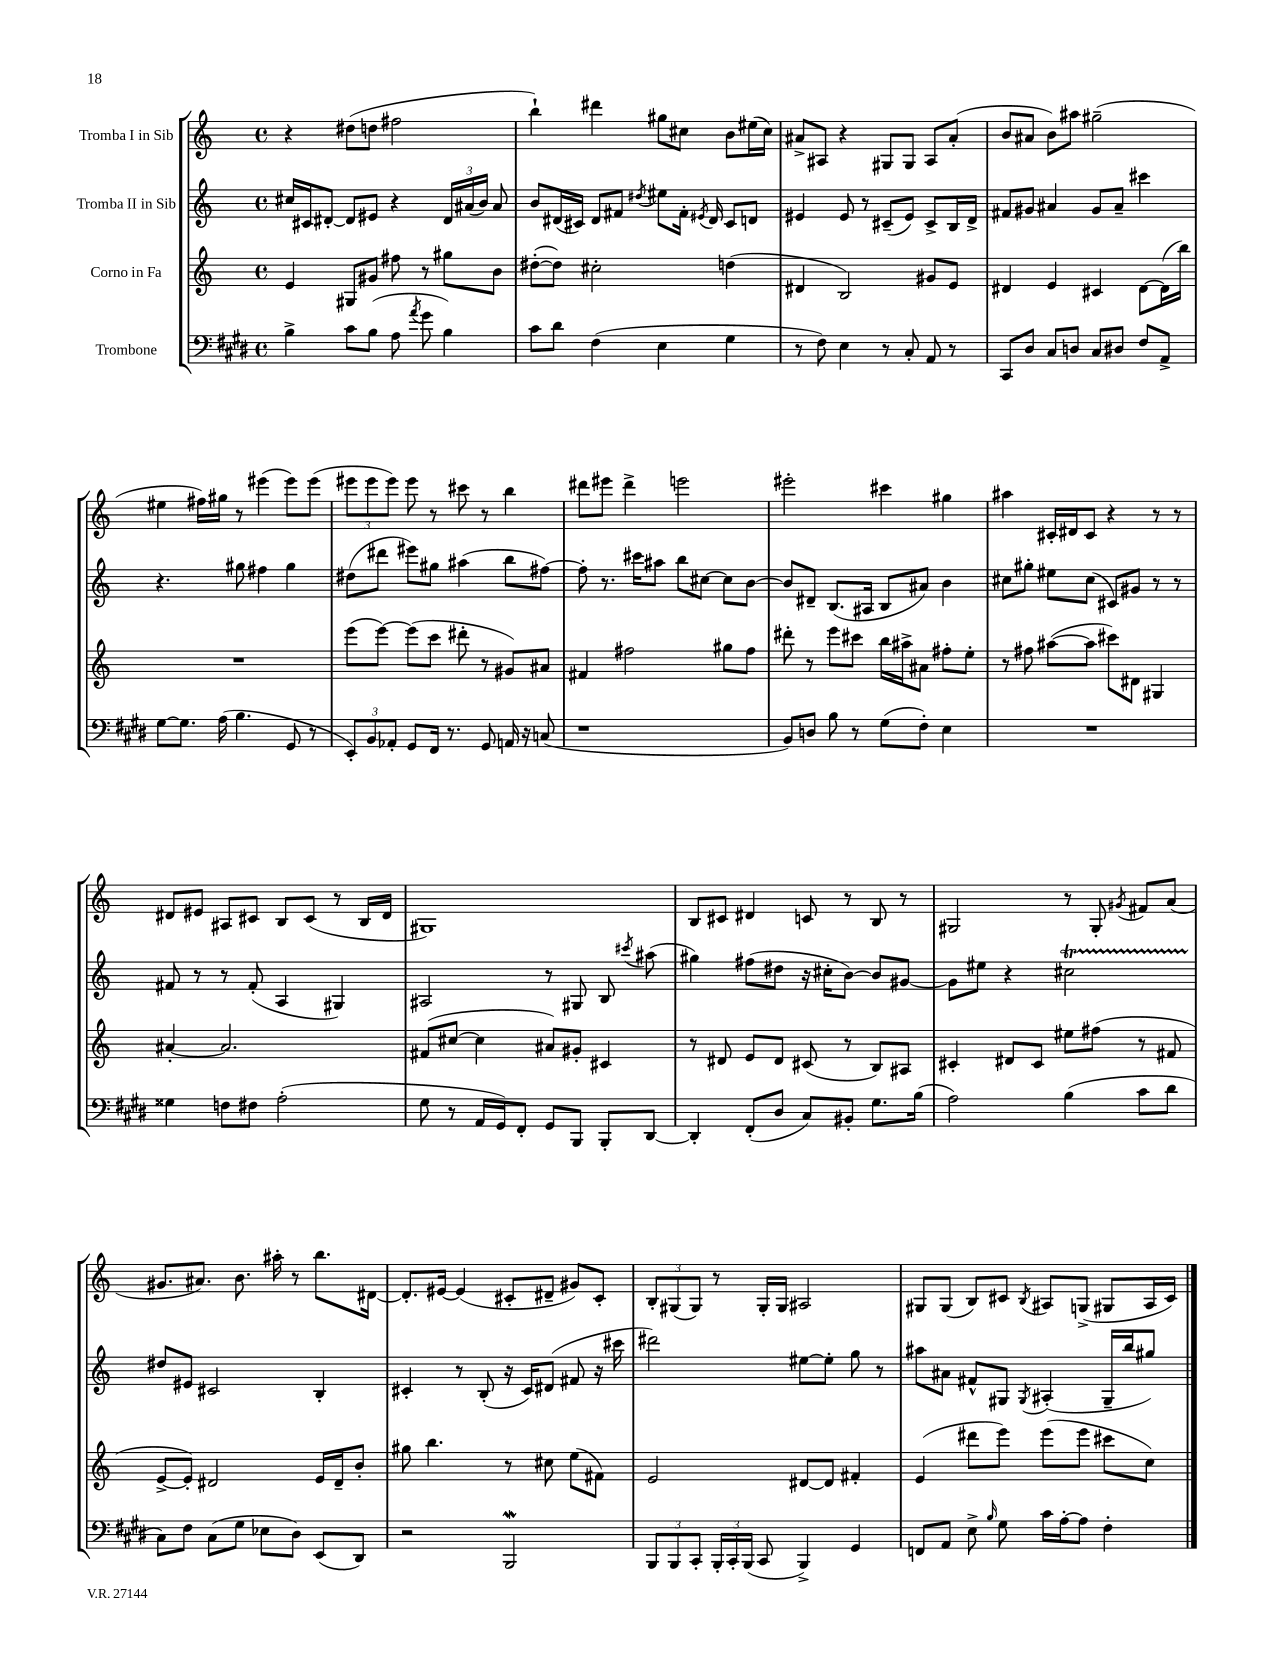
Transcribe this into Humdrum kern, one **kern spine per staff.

**kern	**kern	**kern	**kern
*staff4	*staff3	*staff2	*staff1
*clefF4	*clefG2	*clefG2	*clefG2
*k[f#c#g#d#]	*k[]	*k[]	*k[]
*M4/4	*M4/4	*M4/4	*M4/4
*met(c)	*met(c)	*met(c)	*met(c)
4B^	4e	16cc#	4r
.	.	16c#	.
.	.	[8d#'	.
8c#	8G#	8d#]	(8dd#
(8B	8g#	8e#	8dd
8A	8ff#	4r	2ff#
8qa	.	.	.
8g#	8r	.	.
4B)	8gg#	24d#	.
.	.	(24a#	.
.	.	24b)	.
.	8b	8a#	.
=	=	=	=
8c#	([8dd#'	8b	4bb`)
8d#	8dd#])	(16d#	.
.	.	16c#)	.
(4F#	2cc#'	8d#	4ddd#
.	.	8f#	.
.	.	8qdd#	.
4E	.	8ee#	8gg#
.	.	16f#'	8cc#
.	.	8qe#	.
.	.	16d#	.
4G#	(4dd	8c#	8b
.	.	8d	(16ee#
.	.	.	16cc#)
=	=	=	=
8r	4d#	4e#	8a#^
8F#)	.	.	8A#
4E	2B)	8e#	4r
.	.	8r	.
8r	.	(8c#~	8G#
8C#'	.	8e#)	8G#
8AA	8g#	8c#^	8A#
8r	8e	16B	(8a#'
.	.	16d^	.
=	=	=	=
8CC#	4d#	8f#	8b
8D#	.	8g#	8a#
8C#	4e	4a#	8b)
8D	.	.	8aa#
8C#	4c#	8g#	(2gg#~
8D#	.	8a#~	.
8F#	[8d#	4ccc#	.
8AA^	(16d#]	.	.
.	16bb)	.	.
=	=	=	=
[8G#	1r	4.r	4ee#
8.G#]	.	.	.
.	.	.	16ff#)
(16A	.	.	16gg#
4.B	.	8gg#	8r
.	.	4ff#	(4eee#
8GG#	.	4gg#	8eee#)
8r	.	.	(8eee#
=	=	=	=
12EE')	(8eee	(8dd#	12eee#
12BB	.	.	12eee#
.	[8eee)	8ddd#	.
12AA-'	.	.	12eee#)
8GG#	(8eee]	8eee#)	8eee#
16FF#	8ccc	8gg#	8r
8.r	.	.	.
.	8ddd#'	(4aa#	8ccc#
8GG#	8r	.	8r
16AA	8g#)	8bb	4bb
16r	.	.	.
(8C	8a#	[8ff#)	.
=	=	=	=
1r	4f#	8ff#']	8ddd#
.	.	8.r	8eee#
.	2ff#	.	4ddd#^
.	.	16ccc#	.
.	.	8aa#	.
.	.	8bb	2eee
.	.	[8cc#	.
.	8gg#	8cc#]	.
.	8ff#	[8b	.
=	=	=	=
8BB)	8ddd#'	8b]	2eee#'
8D	8r	8d#~	.
8B	8eee	(8.B	.
8r	8ccc#	.	.
.	.	16A#	.
(8G#	16bb	8B	4ccc#
.	16aa#^	.	.
8F#')	8a#	8a#)	.
4E	8ff#'	4b	4gg#
.	8ee'	.	.
=	=	=	=
1r	8r	8cc#	4aa#
.	8ff#	8gg#'	.
.	([8aa#	8ee#	16c#'
.	.	.	16d#
.	8aa#]	(8cc#	8c#
.	8ccc#)	8c#)	4r
.	8d#	8g#	.
.	4G#	8r	8r
.	.	8r	8r
=	=	=	=
4G##	[4a#'	8f#	8d#
.	.	8r	8e#
8F	2.a#]	8r	8A#
8F#	.	(8f#'	8c#
(2A'	.	4A	8B
.	.	.	(8c#
.	.	4G#)	8r
.	.	.	16B
.	.	.	16d#
=	=	=	=
8G#	(8f#	2A#	1G#)
8r	[8cc#	.	.
16AA	4cc#]	.	.
16GG#)	.	.	.
8FF#'	.	.	.
8GG#	8a#)	8r	.
8BBB	8g#'	8G#	.
8BBB'	4c#	8B	.
.	.	8qccc#	.
[8DD#	.	(8aa#	.
=	=	=	=
4DD#']	8r	4gg#)	8B
.	8d#	.	8c#
(8FF#'	8e	(8ff#	4d#
8D#	8d#	8dd#	.
8C#)	(8c#	16r	8c
.	.	16cc#'	.
8BB#'	8r	[8b)	8r
8.G#	8B)	8b]	8B
.	8A#	[8g#	8r
(16B	.	.	.
=	=	=	=
2A)	4c#'	8g#]	2G#
.	.	8ee#	.
.	8d#	4r	.
.	8c#	.	.
(4B	8ee#	2cc#	8r
.	(8ff#	.	8G#'
.	.	.	8qg#
8c#	8r	.	8f#
8d#	8f#	.	(8a
=	=	=	=
8C#)	[8e^	8dd#	8.g#
8F#	8e'])	8e#	.
.	.	.	8.a#)
(8C#	2d#	2c#	.
8G#	.	.	8.b
8E-	.	.	.
.	.	.	16aa#'
8D#)	.	.	8r
(8EE	16e	4B'	8.bb
.	16d#~	.	.
8DD#)	8b'	.	.
.	.	.	[16d#
=	=	=	=
2r	8gg#	4c#'	8.d#']
.	4.bb	.	.
.	.	.	[16e#
.	.	8r	(4e#]
.	.	(8B'	.
2BBB	8r	16r	8c#'
.	.	16c#)	.
.	8cc#	(8d#	8d#~
.	(8ee	8f#	8g#)
.	8f#)	16r	8c#'
.	.	16ccc#	.
=	=	=	=
12BBB	2e	2ddd#)	12B'
12BBB	.	.	(12G#
12CC#'	.	.	12G#)
24BBB'	.	.	8r
24CC#'	.	.	.
(24BBB	.	.	.
8CC#	.	.	16G#'
.	.	.	16G#
4BBB^)	[8d#	[8ee#	2A#
.	8d#]	8ee#']	.
4GG#	4f#'	8gg	.
.	.	8r	.
=	=	=	=
8FF	(4e	8aa#	8G#
8AA	.	8a#	(8G#
8E^	8ddd#	8f#^^	8B)
16qqB	.	.	.
8G#	8eee)	8G#	8c#
.	.	8qG#	8qB
16c#	(8eee	(4A#'	8A#
[16A'	.	.	.
8A]	8eee	.	(8G^
4F#'	8ccc#	16G#~	8G#
.	.	16bb	.
.	8cc)	8gg#)	16A#
.	.	.	16c#)
==	==	==	==
*-	*-	*-	*-
